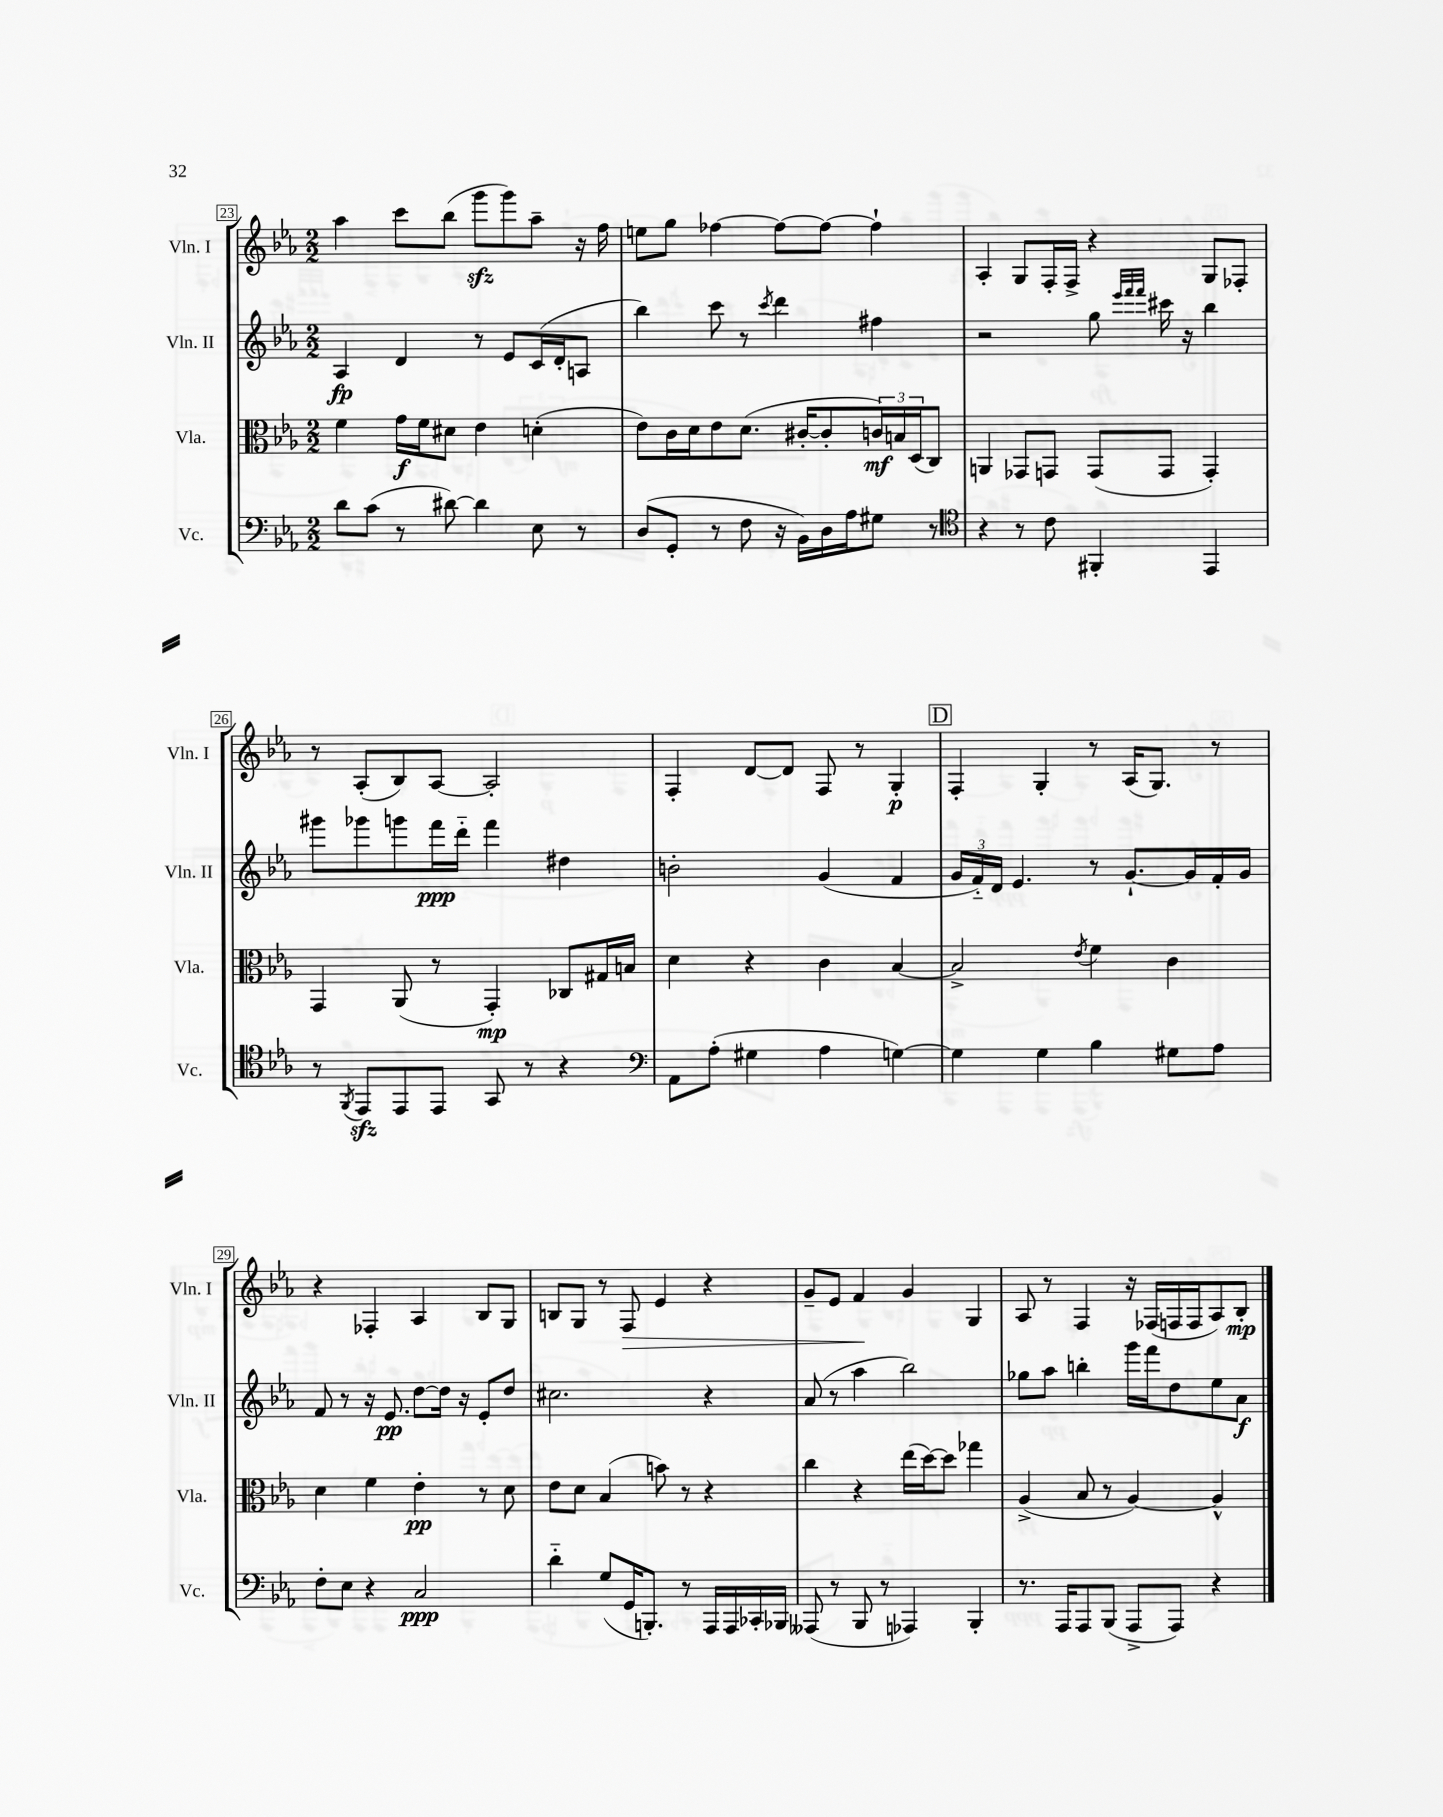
<<
\new StaffGroup <<
\new Staff = "s0" \with { instrumentName = "Vln. I" shortInstrumentName = "Vln. I" } {
    \clef treble \key ees \major \numericTimeSignature \time 2/2
    aes''4 c'''8 bes''8( g'''8\sfz g'''8) aes''8-- r16 f''16 |
    e''8 g''8 fes''4~ fes''8~ fes''8~ fes''4-! |
    aes4-. g8 f16-. f16-> r4 g8 fes8-. |
    r8 aes8-.( bes8) aes8~ aes2-. |
    f4-. d'8~ d'8 f8 r8 g4-.\p |
    \mark \markup { \box "D" } f4-. g4-. r8 aes16( g8.) r8 |
    r4 fes4-. aes4 bes8 g8 |
    b8 g8 r8 f8\> ees'4 r4 |
    g'8-- ees'8 f'4\! g'4 g4 |
    aes8 r8 f4 r16 fes16( f16 f16 aes8) bes8-.\mp \bar "|." |
}
\new Staff = "s1" \with { instrumentName = "Vln. II" shortInstrumentName = "Vln. II" } {
    \clef treble \key ees \major \numericTimeSignature \time 2/2
    aes4\fp d'4 r8 ees'8 c'16( d'16-. a8 |
    bes''4) c'''8 r8 \acciaccatura { c'''8 } d'''4 fis''4 |
    r2 g''8 \grace { ees'''32 f'''32 f'''32 } cis'''16 r16 bes''4 |
    gis'''8 ges'''8 g'''8 f'''16\ppp d'''16-_ f'''4 dis''4 |
    b'2-. g'4( f'4 |
    \mark \markup { \box "D" } \tuplet 3/2 { g'16 f'16-_) d'16 } ees'4. r8 g'8.~-! g'16 f'16-. g'16 |
    f'8 r8 r16 ees'8.\pp d''8~ d''16 r16 ees'8-. d''8 |
    cis''2. r4 |
    aes'8( r8 aes''4 bes''2) |
    ges''8 aes''8 b''4-. g'''16 f'''16 d''8 ees''8 aes'8\f \bar "|." |
}
\new Staff = "s2" \with { instrumentName = "Vla." shortInstrumentName = "Vla." } {
    \clef alto \key ees \major \numericTimeSignature \time 2/2
    f'4 g'16\f f'16 dis'8 ees'4 d'4-.( |
    ees'8) c'16 d'16 ees'8 d'8.( cis'16~-. cis'8-. \tuplet 3/2 { c'16\mf) b16 d16( } c8) |
    a,4 ges,8 g,8 g,8( g,8 g,4-.) |
    g,4 aes,8( r8 g,4-.\mp) ces8 gis16 b16 |
    d'4 r4 c'4 bes4~ |
    \mark \markup { \box "D" } bes2-> \acciaccatura { ees'8 } f'4 c'4 |
    d'4 f'4 ees'4-.\pp r8 d'8 |
    ees'8 d'8 bes4( b'8) r8 r4 |
    c''4 r4 ees''16( d''16~) d''8 ges''4 |
    aes4->( bes8 r8 aes4~) aes4-^ \bar "|." |
}
\new Staff = "s3" \with { instrumentName = "Vc." shortInstrumentName = "Vc." } {
    \clef bass \key ees \major \numericTimeSignature \time 2/2
    d'8 c'8( r8 dis'8~) dis'4 ees8 r8 |
    d8( g,8-. r8 f8 r16 bes,16) d16 aes16 gis8 r8 |
    \clef tenor r4 r8 c'8 fis,4-. ees,4 |
    r8 \acciaccatura { f,8 } ees,8\sfz ees,8 ees,8 g,8 r8 r4 |
    \clef bass aes,8 aes8-.( gis4 aes4 g4~) |
    \mark \markup { \box "D" } g4 g4 bes4 gis8 aes8 |
    f8-. ees8 r4 c2\ppp |
    d'4-_ g8( g,16 b,,8.-.) r8 aes,,16 aes,,16 ces,16-. bes,,16 |
    aeses,,8( r8 bes,,8 r8 aes,,4) bes,,4-. |
    r8. aes,,16 aes,,8 bes,,8( aes,,8-> aes,,8) r4 \bar "|." |
}
>>
>>
\layout { \context { \Score currentBarNumber = #23 \override BarNumber.stencil = #(make-stencil-boxer 0.1 0.3 ly:text-interface::print) } }
